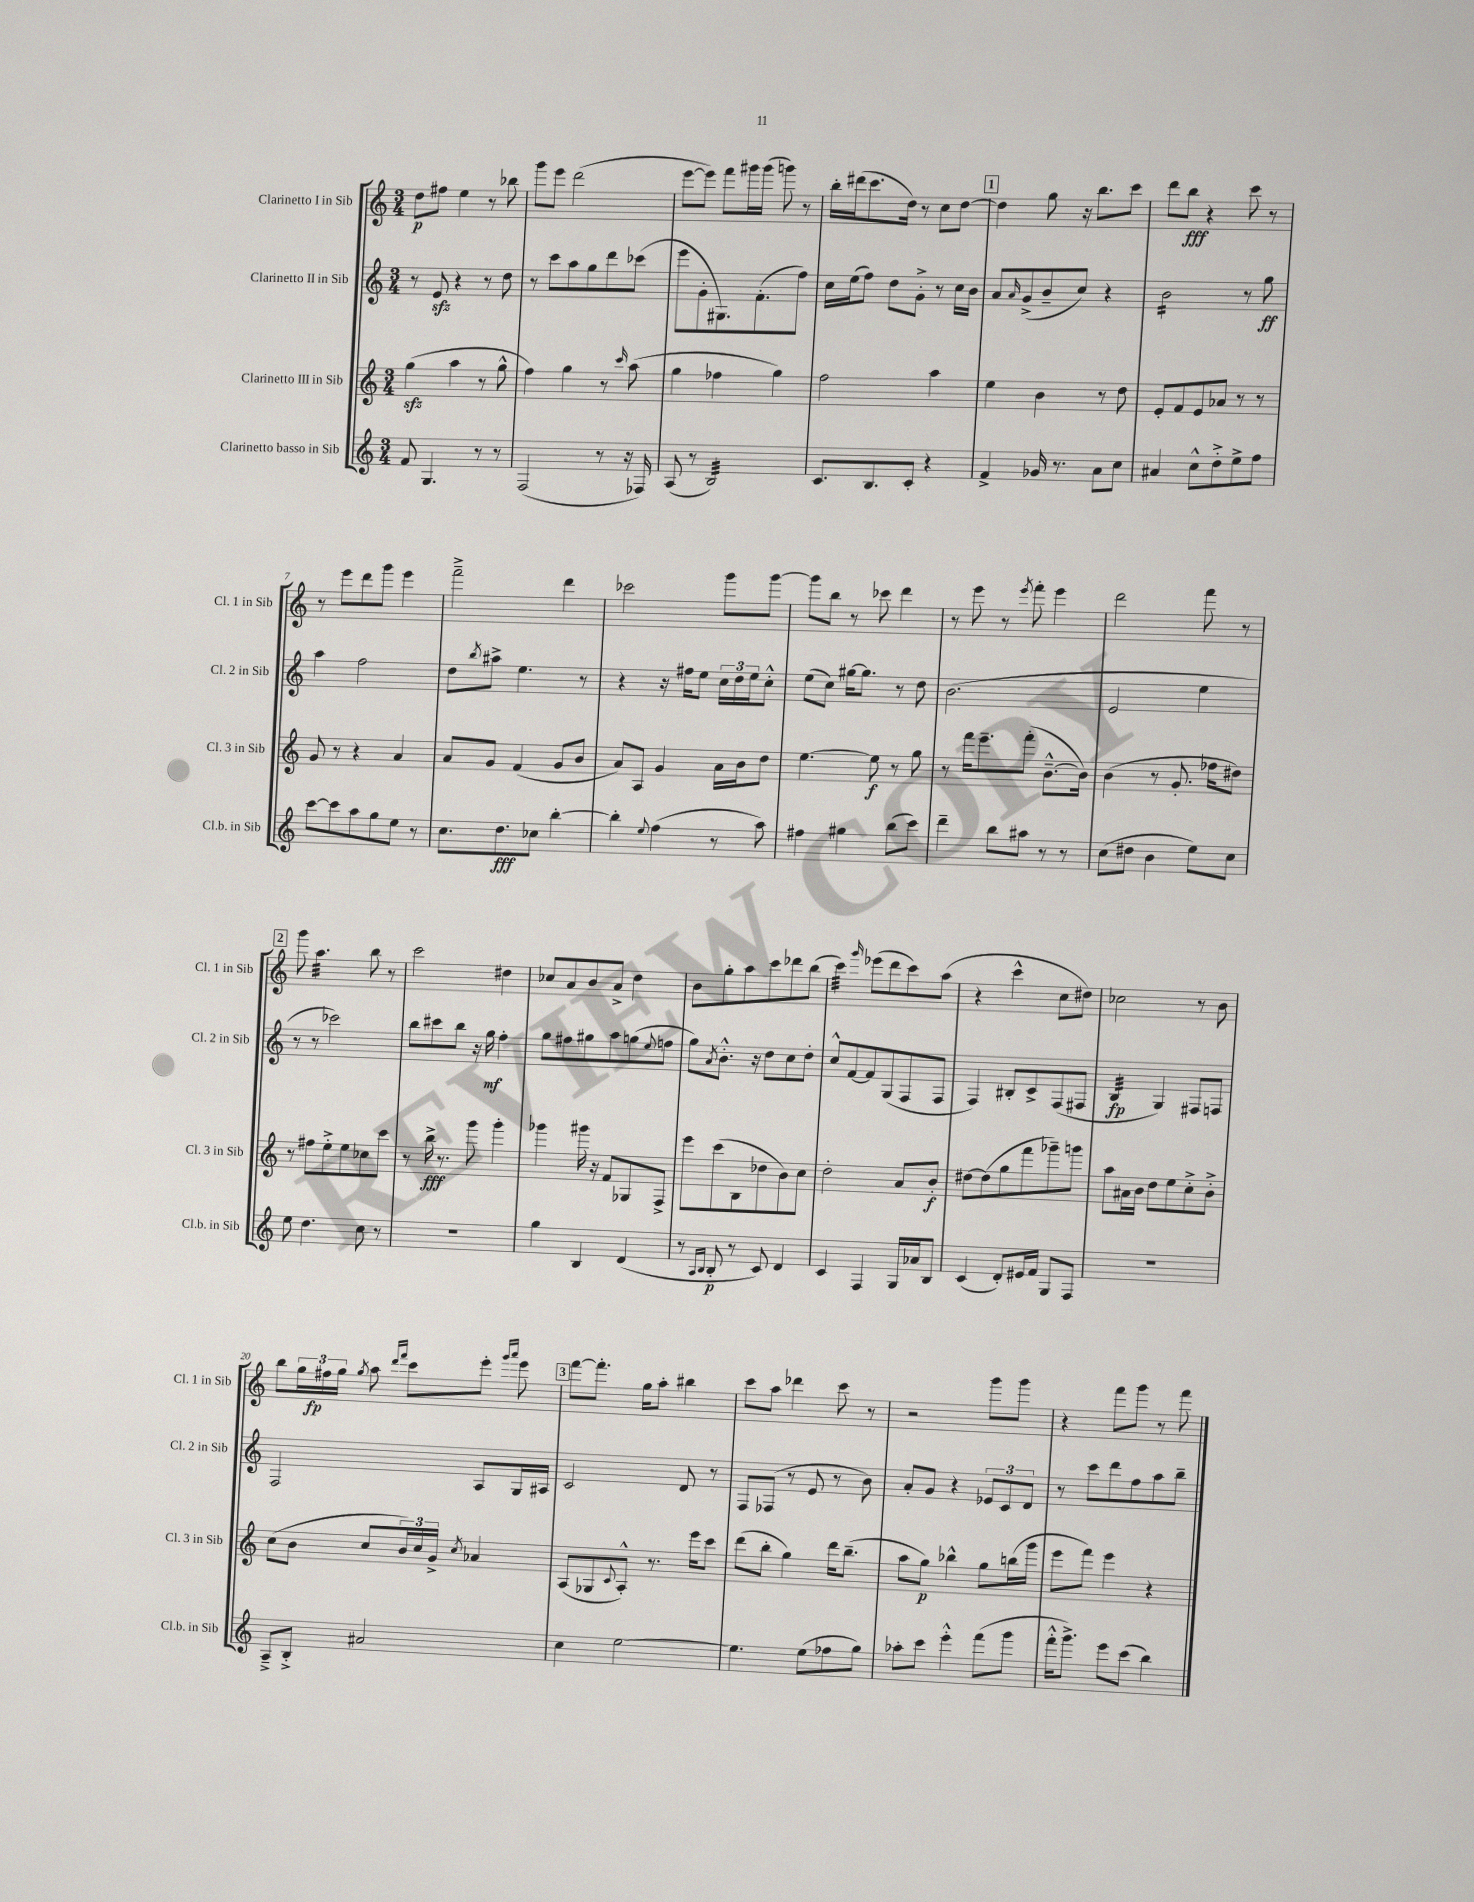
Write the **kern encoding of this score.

**kern	**kern	**kern	**kern
*staff4	*staff3	*staff2	*staff1
*clefG2	*clefG2	*clefG2	*clefG2
*k[]	*k[]	*k[]	*k[]
*M3/4	*M3/4	*M3/4	*M3/4
8f	(4gg	8r	8dd
4.G	.	8e	8ff#
.	4aa	4r	4ee
8r	8r	8r	8r
8r	8gg^^	8dd	8bb-
=	=	=	=
(2F	4ff)	8r	8ggg
.	.	8ccc	8eee
.	4gg	8aa	(2ddd
.	.	8gg	.
8r	8r	8ddd	.
.	16qqccc	.	.
16r	(8aa	(8ccc-	.
16F-)	.	.	.
=	=	=	=
(8A	4gg	8eee	[8eee
8r	.	8g'	8eee])
2B)	4ff-	8.G#)	8fff
.	.	.	16ggg#
.	.	(8.f'	(16ggg#
.	4gg)	.	8ggg)
.	.	8ff)	8r
=	=	=	=
8.c	2ff	16cc	16bb'
.	.	(16ee	(16ddd#
.	.	8ff)	8.ccc
8.B	.	.	.
.	.	8dd	.
.	.	.	16dd)
8c'	.	8g'^	8r
4r	4aa	8r	8cc
.	.	16cc	[8dd
.	.	16b	.
=	=	=	=
4f^	4ee	8a	4dd]
.	.	16qqa	.
.	.	(8g^	.
16g-	4b	8b~	8gg
8.r	.	.	.
.	.	8cc)	16r
.	.	.	8.bb
8a	8r	4r	.
8cc	8dd	.	8ccc
=	=	=	=
4a#	8e'	2b	8ddd
.	8f	.	8bb
8cc^^	8e	.	4r
8dd'^	8a-	.	.
8ee^	8r	8r	8ccc
8ff	8r	8gg	8r
=	=	=	=
[8ccc	8g	4aa	8r
8ccc]	8r	.	8eee
8aa	4r	2ff	8ddd
8gg	.	.	8ggg
8ee	4a	.	4eee
8r	.	.	.
=	=	=	=
8.cc	8a	8dd	2fff~^
.	.	8qbb	.
.	8g	8aa#^	.
8.dd	.	.	.
.	(4f	4.ee	.
8cc-	.	.	.
[4bb'	8g	.	4ddd
.	8b	8r	.
=	=	=	=
4bb']	8a)	4r	2ccc-
.	8A	.	.
8qqee	.	.	.
(4ff	4g	16r	.
.	.	16ff#	.
.	.	8ee	.
8r	16a	24cc	8ggg
.	.	24dd	.
.	16b	.	.
.	.	24ee	.
8aa)	8dd	8cc'^^	[8ggg
=	=	=	=
4ff#	[4.ee	(8ee	8ggg]
.	.	8cc)	8bb
4gg#	.	[16gg#	8r
.	.	8.gg#]	.
.	8ee]	.	8ccc-
(8bb	8r	8r	4ddd
8ccc)	8gg	8dd	.
=	=	=	=
4ddd~	8r	(2.b	8r
.	16fff	.	8eee
.	8.eee~	.	.
8bb	.	.	8r
.	.	.	8qeee
8aa#	(8fff'	.	8fff'
8r	[8.b~^^	.	4eee
8r	.	.	.
.	16b])	.	.
=	=	=	=
(8cc	(4b	2e	2ddd
8dd#	.	.	.
4b	8r	.	.
.	8.g'	.	.
8ee)	.	4ee	8fff
.	16ff-	.	.
8cc	8dd#)	.	8r
=	=	=	=
8ee	8r	8r	8ggg
4.dd	8ff#	8r	4.aa
.	8ee'^	2ccc-)	.
.	8ee	.	.
8cc	8cc-	.	8bb
8r	8ccc	.	8r
=	=	=	=
2.r	8r	8bb	2ccc
.	16bb^	8ccc#	.
.	8.r	.	.
.	.	8bb	.
.	8ggg	16r	.
.	.	16gg	.
.	4ggg'	4ff'	4dd#
=	=	=	=
4gg	4ggg-	8gg	8cc-
.	.	8ff#	8a
4B	16ggg#	8gg#	8b
.	16r	.	.
.	8f	8aa	8a^
(4d	8G-	(8gg	4dd
.	.	8qqee	.
.	8F^	8ff	.
=	=	=	=
8r	8eee	8gg)	8b
16qqA	.	.	.
16qqB	.	8qa	.
8B'	(8ccc	8.b'^^	8gg'
8r	8B	.	8aa
.	.	16r	.
8c)	8dd-	8dd	8ccc
4d	8b)	8cc	8ddd-
.	8cc	8dd'	(8bb
=	=	=	=
4c	2dd'	8cc^^	4ccc)
.	.	[8f	.
.	.	.	16qqggg
4F	.	8f]	(8eee-
.	.	(8G	8ddd
16G	8a	8F	8ccc)
16a-	.	.	.
8B	8b'	8F	(8aa
=	=	=	=
(4c	[8dd#	4F)	4r
.	(8dd#]	.	.
8d')	8gg	8B#'	4ccc^^
16e#	8fff	8c^	.
16f	.	.	.
8G	8ggg-~)	(8F	8cc
8F	8ggg	8F#	8dd#)
=	=	=	=
2.r	8aa	4B	2cc-
.	16a#	.	.
.	16b	.	.
.	8dd	4G)	.
.	8ee	.	.
.	8cc'^	8F#	8r
.	8b'^	8F	8b
=	=	=	=
8A~^	(8cc	2F	8bb
8B'^	8b	.	24gg
.	.	.	24ff#
.	.	.	24gg
.	.	.	8qgg
2a#	8cc	.	8aa
.	.	.	16qqddd
.	.	.	16qqfff
.	24b)	.	8ccc
.	24cc	.	.
.	24g^	.	.
.	8qcc	.	.
.	4a-	8A	8eee'
.	.	.	16qqggg
.	.	.	16qqaaa
.	.	16G	8eee
.	.	16A#	.
=	=	=	=
4cc	(8A	2c	[8fff
.	8G-	.	8.fff']
.	8qqc	.	.
[2ee	8A'^^)	.	.
.	.	.	16gg
.	8.r	.	8aa'
.	.	8d	4bb#
.	16eee	.	.
.	8ccc	8r	.
=	=	=	=
4.ee]	(8ddd	8F	8ccc
.	8bb'	(8F-	8aa
.	4gg)	8r	4ddd-
(8ee	.	8e	.
8ff-	16ddd	8r	8ccc
.	(8.bb~	.	.
8gg)	.	8b)	8r
=	=	=	=
8aa-'	8aa	8a'	2r
8ccc	8gg)	8g	.
4eee'^^	4bb-^^	4r	.
(8fff	8gg	12e-	8ggg
.	.	12c	.
8ggg	(16bb	.	8ggg
.	.	12d	.
.	16ggg	.	.
=	=	=	=
16fff'^^	8eee	8r	4r
8.ggg^)	.	.	.
.	8fff)	8ccc	.
8eee	4eee	8ddd	8fff
(8ccc	.	8ff	8ggg
4bb)	4r	8aa	8r
.	.	8bb~	8fff
==	==	==	==
*-	*-	*-	*-
